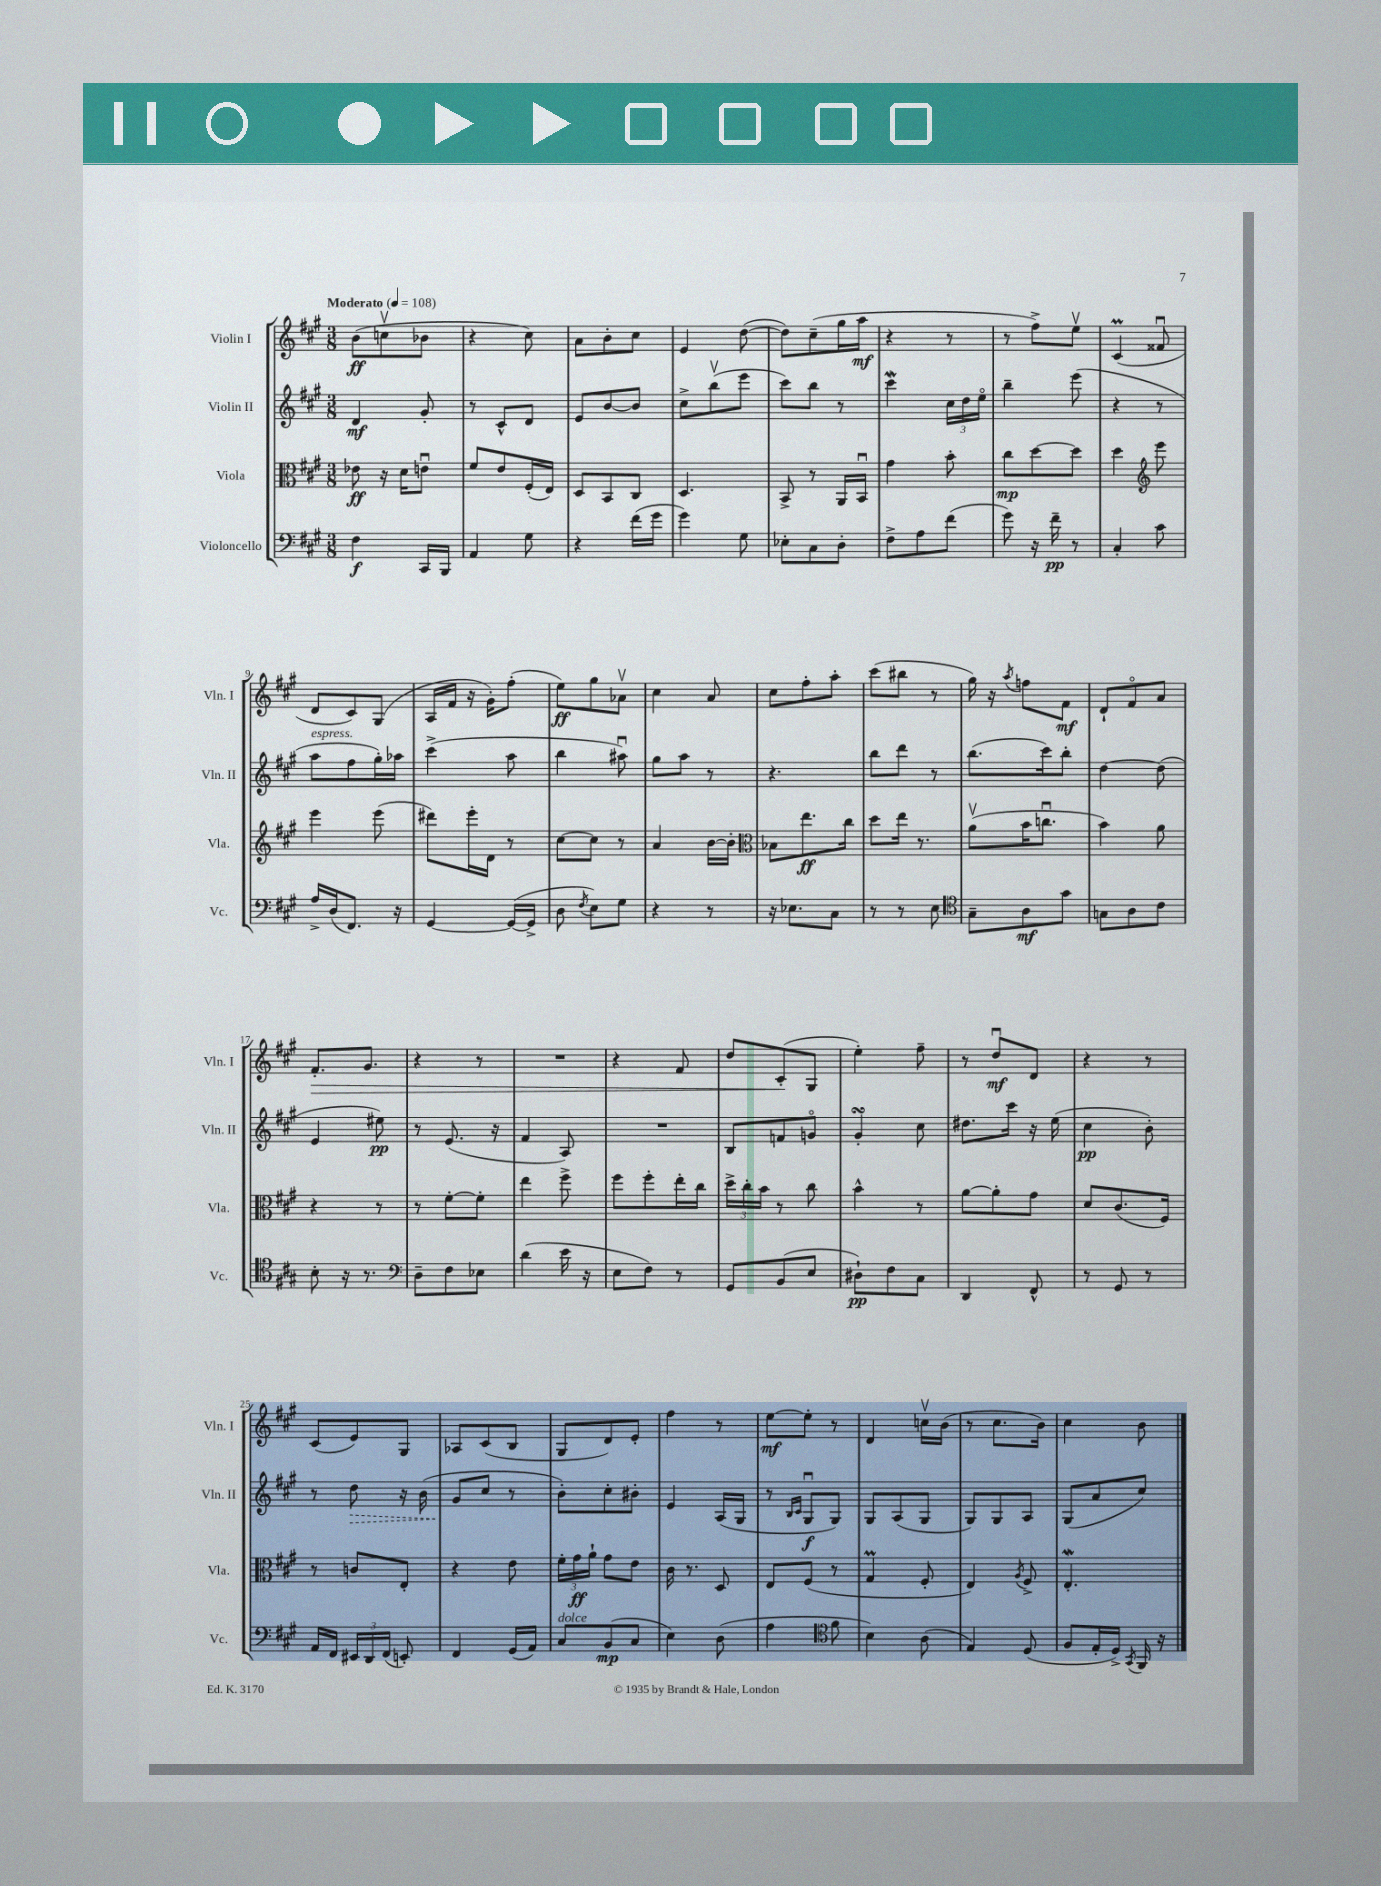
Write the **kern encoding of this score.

**kern	**dynam	**kern	**dynam	**kern	**dynam	**kern	**dynam
*part4	*part4	*part3	*part3	*part2	*part2	*part1	*part1
*staff4	*staff4	*staff3	*staff3	*staff2	*staff2	*staff1	*staff1
*I"Violoncello	*	*I"Viola	*	*I"Violin II	*	*I"Violin I	*
*I'Vc.	*	*I'Vla.	*	*I'Vln. II	*	*I'Vln. I	*
*clefF4	*	*clefC3	*	*clefG2	*	*clefG2	*
*k[f#c#g#]	*	*k[f#c#g#]	*	*k[f#c#g#]	*	*k[f#c#g#]	*
*M3/8	*	*M3/8	*	*M3/8	*	*M3/8	*
*MM108	*	*MM108	*	*MM108	*	*MM108	*
=1	=1	=1	=1	=1	=1	=1	=1
!	!	!	!	!	!	!LO:TX:a:B:t=Moderato	!
4F#\	f	8e-X\	ff	4d/	mf	(8b\L	ff
.	.	16r	.	.	.	8ccnv\	.
.	.	16d\KL	.	.	.	.	.
16CC#/LL	.	8enu\J	.	8g#'/	.	8b-X\J	.
16BBB/JJ	.	.	.	.	.	.	.
=2	=2	=2	=2	=2	=2	=2	=2
4AA/	.	8f#/L	.	8r	.	4r	.
.	.	8e/	.	8c#^^/L	.	.	.
8G#\	.	(16F#'/L	.	8d/J	.	8cc#\)	.
.	.	16E/JJ)	.	.	.	.	.
=3	=3	=3	=3	=3	=3	=3	=3
4r	.	8D/L	.	8e/L	.	8a\L	.
.	.	8BB/	.	[8b/	.	8b'\	.
(16f#\LL	.	8C#/J	.	8b/J]	.	8cc#\J	.
16g#\JJ	.	.	.	.	.	.	.
=4	=4	=4	=4	=4	=4	=4	=4
4g#\)	.	4.D/	.	8cc#^\L	.	4e/	.
.	.	.	.	(8bbv\	.	.	.
8G#\	.	.	.	8eee\J	.	([8dd\	.
=5	=5	=5	=5	=5	=5	=5	=5
8E-X'\L	.	8BB^/	.	8ccc#\L)	.	8dd\L])	.
8C#\	.	8r	.	8bb\J	.	(8cc#~\	.
8D'\J	.	16AA/LL	.	8r	.	16gg#\L	.
.	.	16BBu/JJ	.	.	.	16aa\JJ	mf
=6	=6	=6	=6	=6	=6	=6	=6
8F#^\L	.	4g#\	.	4ccc#W\	.	4r	.
8A\	.	.	.	.	.	.	.
(8f#\J	.	8b'\	.	24cc#\LL	.	8r	.
.	.	.	.	24dd\	.	.	.
.	.	.	.	24ee\JJ	.	.	.
=7	=7	=7	=7	=7	=7	=7	=7
8g#\)	.	8cc#\L	mp	4bb~\	.	8r	.
16r	.	[8dd\	.	.	.	8ff#^\L)	.
16f#~\	pp	.	.	.	.	.	.
8r	.	8dd\J]	.	(8eee\	.	8eev\J	.
=8	=8	=8	=8	=8	=8	=8	=8
4C#'/	.	4dd\	.	4r	.	(4c#m/	.
*	*	*clefG2	*	*	*	*	*
8c#\	.	8eee\	.	8r	.	8f##Xu/	.
!!LO:LB:g=z
=9	=9	=9	=9	=9	=9	=9	=9
!	!	!	!	!LO:TX:a:i:t=espress.	!	!	!
16A^/LL	.	4eee\	.	8aa\L	.	8d/L	.
(16D/J	.	.	.	.	.	.	.
8.FF#/J)	.	.	.	8ff#\	.	8c#/)	.
.	.	(8eee\	.	16gg#'\L)	.	(8G#/J	.
16r	.	.	.	16aa-X\JJ	.	.	.
=10	=10	=10	=10	=10	=10	=10	=10
[4GG#/	.	8ddd#X\L)	.	(4ccc#^\	.	16A/LL	.
.	.	.	.	.	.	16f#/JJ	.
.	.	16eee'\L	.	.	.	16r	.
.	.	16d\JJ	.	.	.	16g#'\KL)	.
(16GG#/LL_	.	8r	.	8aa\	.	(8ff#'\J	.
16GG#^/JJ]	.	.	.	.	.	.	.
=11	=11	=11	=11	=11	=11	=11	=11
8D\	.	[8cc#\L	.	4bb\	.	8ee\L)	ff
8qF#/	.	.	.	.	.	.	.
8E\L)	.	8cc#\J]	.	.	.	8gg#\	.
8G#\J	.	8r	.	8aa#Xu\)	.	8a-Xv\J	.
=12	=12	=12	=12	=12	=12	=12	=12
4r	.	4a/	.	8gg#\L	.	4cc#\	.
.	.	.	.	8aa\J	.	.	.
8r	.	[16b\LL	.	8r	.	8a/	.
.	.	16b'\JJ]	.	.	.	.	.
=13	=13	=13	=13	=13	=13	=13	=13
*	*	*clefC3	*	*	*	*	*
16r	.	8B-X\L	.	4.r	.	8cc#\L	.
8.E-X\L	.	.	.	.	.	.	.
.	.	8.ee\	ff	.	.	8ff#'\	.
8C#\J	.	.	.	.	.	8aa'\J	.
.	.	16cc#\Jk	.	.	.	.	.
=14	=14	=14	=14	=14	=14	=14	=14
8r	.	8dd\L	.	8bb\L	.	(8ccc#\L	.
8r	.	16ee\Jk	.	8ddd\J	.	8bb#X\J	.
.	.	8.r	.	.	.	.	.
8E\	.	.	.	8r	.	8r	.
=15	=15	=15	=15	=15	=15	=15	=15
*clefC4	*	*	*	*	*	*	*
8G#~\L	.	(8av\L	.	(8.bb\L	.	16gg#\)	.
.	.	.	.	.	.	16r	.
.	.	.	.	.	.	8qaa/	.
8A\	mf	16b\K	.	.	.	8ffn\L	.
.	.	8.ccnu\J	.	16ccc#\k)	.	.	.
8g#\J	.	.	.	8bb'\J	.	8f#\J	mf
=16	=16	=16	=16	=16	=16	=16	=16
8Gn\L	.	4b\)	.	[4dd\	.	8d`/L	.
8A\	.	.	.	.	.	8f#/	.
8c#\J	.	8a\	.	(8dd\]	.	8a/J	.
!!LO:LB:g=z
=17	=17	=17	=17	=17	=17	=17	=17
!	!	!	!	!	!	!	!LO:HP:b
8B'\	.	4r	.	4e/	.	8.f#'/L	>
16r	.	.	.	.	.	.	.
8.r	.	.	.	.	.	8.g#/J	.
.	.	8r	.	8ee#X\)	pp	.	.
=18	=18	=18	=18	=18	=18	=18	=18
*clefF4	*	*	*	*	*	*	*
8D~\L	.	8r	.	8r	.	4r	.
8F#\	.	[8f#'\L	.	(8.e/	.	.	.
8E-X\J	.	8f#'\J]	.	.	.	8r	.
.	.	.	.	16r	.	.	.
=19	=19	=19	=19	=19	=19	=19	=19
(4d\	.	4ee\	.	4f#/	.	4.r	.
16e\	.	8ff#^\	.	8A/)	.	.	.
16r	.	.	.	.	.	.	.
=20	=20	=20	=20	=20	=20	=20	=20
8E\L	.	8ff#\L	.	4.r	.	4r	.
8F#\J)	.	8ff#'\	.	.	.	.	.
8r	.	16ee'\L	.	.	.	8f#/	.
.	.	16cc#\JJ	.	.	.	.	.
=21	=21	=21	=21	=21	=21	=21	=21
8GG#/L	.	24dd^\LL	.	8B/L	.	8dd/L	.
.	.	24cc#'\	.	.	.	.	.
.	.	24b\JJ	.	.	.	.	.
(8BB/	.	8r	.	8fn/	.	(8c#'/	.
8E/J	.	8cc#\	.	8gn/J	.	8G#/J	]
=22	=22	=22	=22	=22	=22	=22	=22
8D#X`\L)	pp	4b^^\	.	4g#sSsS'/	.	4ee'\)	.
8F#\	.	.	.	.	.	.	.
8C#\J	.	8r	.	8cc#\	.	8ff#~\	.
=23	=23	=23	=23	=23	=23	=23	=23
4DD/	.	[8a\L	.	8.dd#X\L	.	8r	.
.	.	8a'\]	.	.	.	8ddu/L	mf
.	.	.	.	16ccc#\Jk	.	.	.
8FF#^^/	.	8g#\J	.	16r	.	8d/J	.
.	.	.	.	(16ee\	.	.	.
=24	=24	=24	=24	=24	=24	=24	=24
8r	.	8d/L	.	4cc#\	pp	4r	.
8GG#/	.	(8.c#/	.	.	.	.	.
8r	.	.	.	8b'\)	.	8r	.
.	.	16F#/Jk)	.	.	.	.	.
!!LO:LB:g=z
=25	=25	=25	=25	=25	=25	=25	=25
16AA/LL	.	8r	.	8r	.	(8c#/L	.
16FF#/JJ	.	.	.	.	.	.	.
!	!	!	!	!	!LO:HP:b	!	!
24EE#X/LL	.	8cn/L	.	8dd\	>	8e/)	.
24DD/	.	.	.	.	.	.	.
(24FF#/JJ	.	.	.	.	.	.	.
8EEn'/)	.	8E'/J	.	16r	.	8G#/J	.
.	.	.	.	(16b\	.	.	.
=26	=26	=26	=26	=26	=26	=26	=26
4FF#/	.	4r	.	8g#/L	.	8A-X/L	.
.	.	.	.	8cc#/J	]	(8c#/	.
(16GG#/LL	.	8e\	.	8r	.	8B/J	.
16AA/JJ)	.	.	.	.	.	.	.
=27	=27	=27	=27	=27	=27	=27	=27
!LO:TX:a:i:t=dolce	!	!	!	!	!	!	!
8C#/L	.	24f#'\LL	.	8b'\L)	.	8G#/L	.
.	.	24g#\	ff	.	.	.	.
.	.	24a`\JJ	.	.	.	.	.
(8BB/	mp	8g#\L	.	8cc#'\	.	8d/)	.
8C#/J	.	8e\J	.	8b#X'\J	.	8e'/J	.
=28	=28	=28	=28	=28	=28	=28	=28
4E\)	.	16c#\	.	4e/	.	4ff#\	.
.	.	8.r	.	.	.	.	.
(8D\	.	8D/	.	(16A/LL	.	8r	.
.	.	.	.	16G#/JJ	.	.	.
=29	=29	=29	=29	=29	=29	=29	=29
4A\	.	8E/L	.	8r	.	[8ee\L	mf
.	.	.	.	16qqB/LL	.	.	.
.	.	.	.	16qqc#/JJ	.	.	.
.	.	(8F#/J	.	8G#u/L	f	8ee'\J]	.
*clefC4	*	*	*	*	*	*	*
8f#\	.	8r	.	8G#/J)	.	8r	.
=30	=30	=30	=30	=30	=30	=30	=30
4B\)	.	4G#m/	.	8G#/L	.	4d/	.
.	.	.	.	(8A/	.	.	.
(8A\	.	8F#'/	.	8G#/J	.	16ccnv\LL	.
.	.	.	.	.	.	(16b\JJ	.
=31	=31	=31	=31	=31	=31	=31	=31
4E/)	.	4E/)	.	8G#/L)	.	8r	.
.	.	.	.	8G#/	.	8.cc#\L	.
.	.	8qA/	.	.	.	.	.
(8D/	.	8F#^/	.	8A/J	.	.	.
.	.	.	.	.	.	16b\Jk)	.
=32	=32	=32	=32	=32	=32	=32	=32
8F#/L	.	4.EW'/	.	(8G#/L	.	4cc#\	.
16E'/L	.	.	.	8a/	.	.	.
16D^/JJ)	.	.	.	.	.	.	.
8qGG#/	.	.	.	.	.	.	.
16FF#/	.	.	.	8cc#/J)	.	8b\	.
16r	.	.	.	.	.	.	.
==	==	==	==	==	==	==	==
*-	*-	*-	*-	*-	*-	*-	*-
